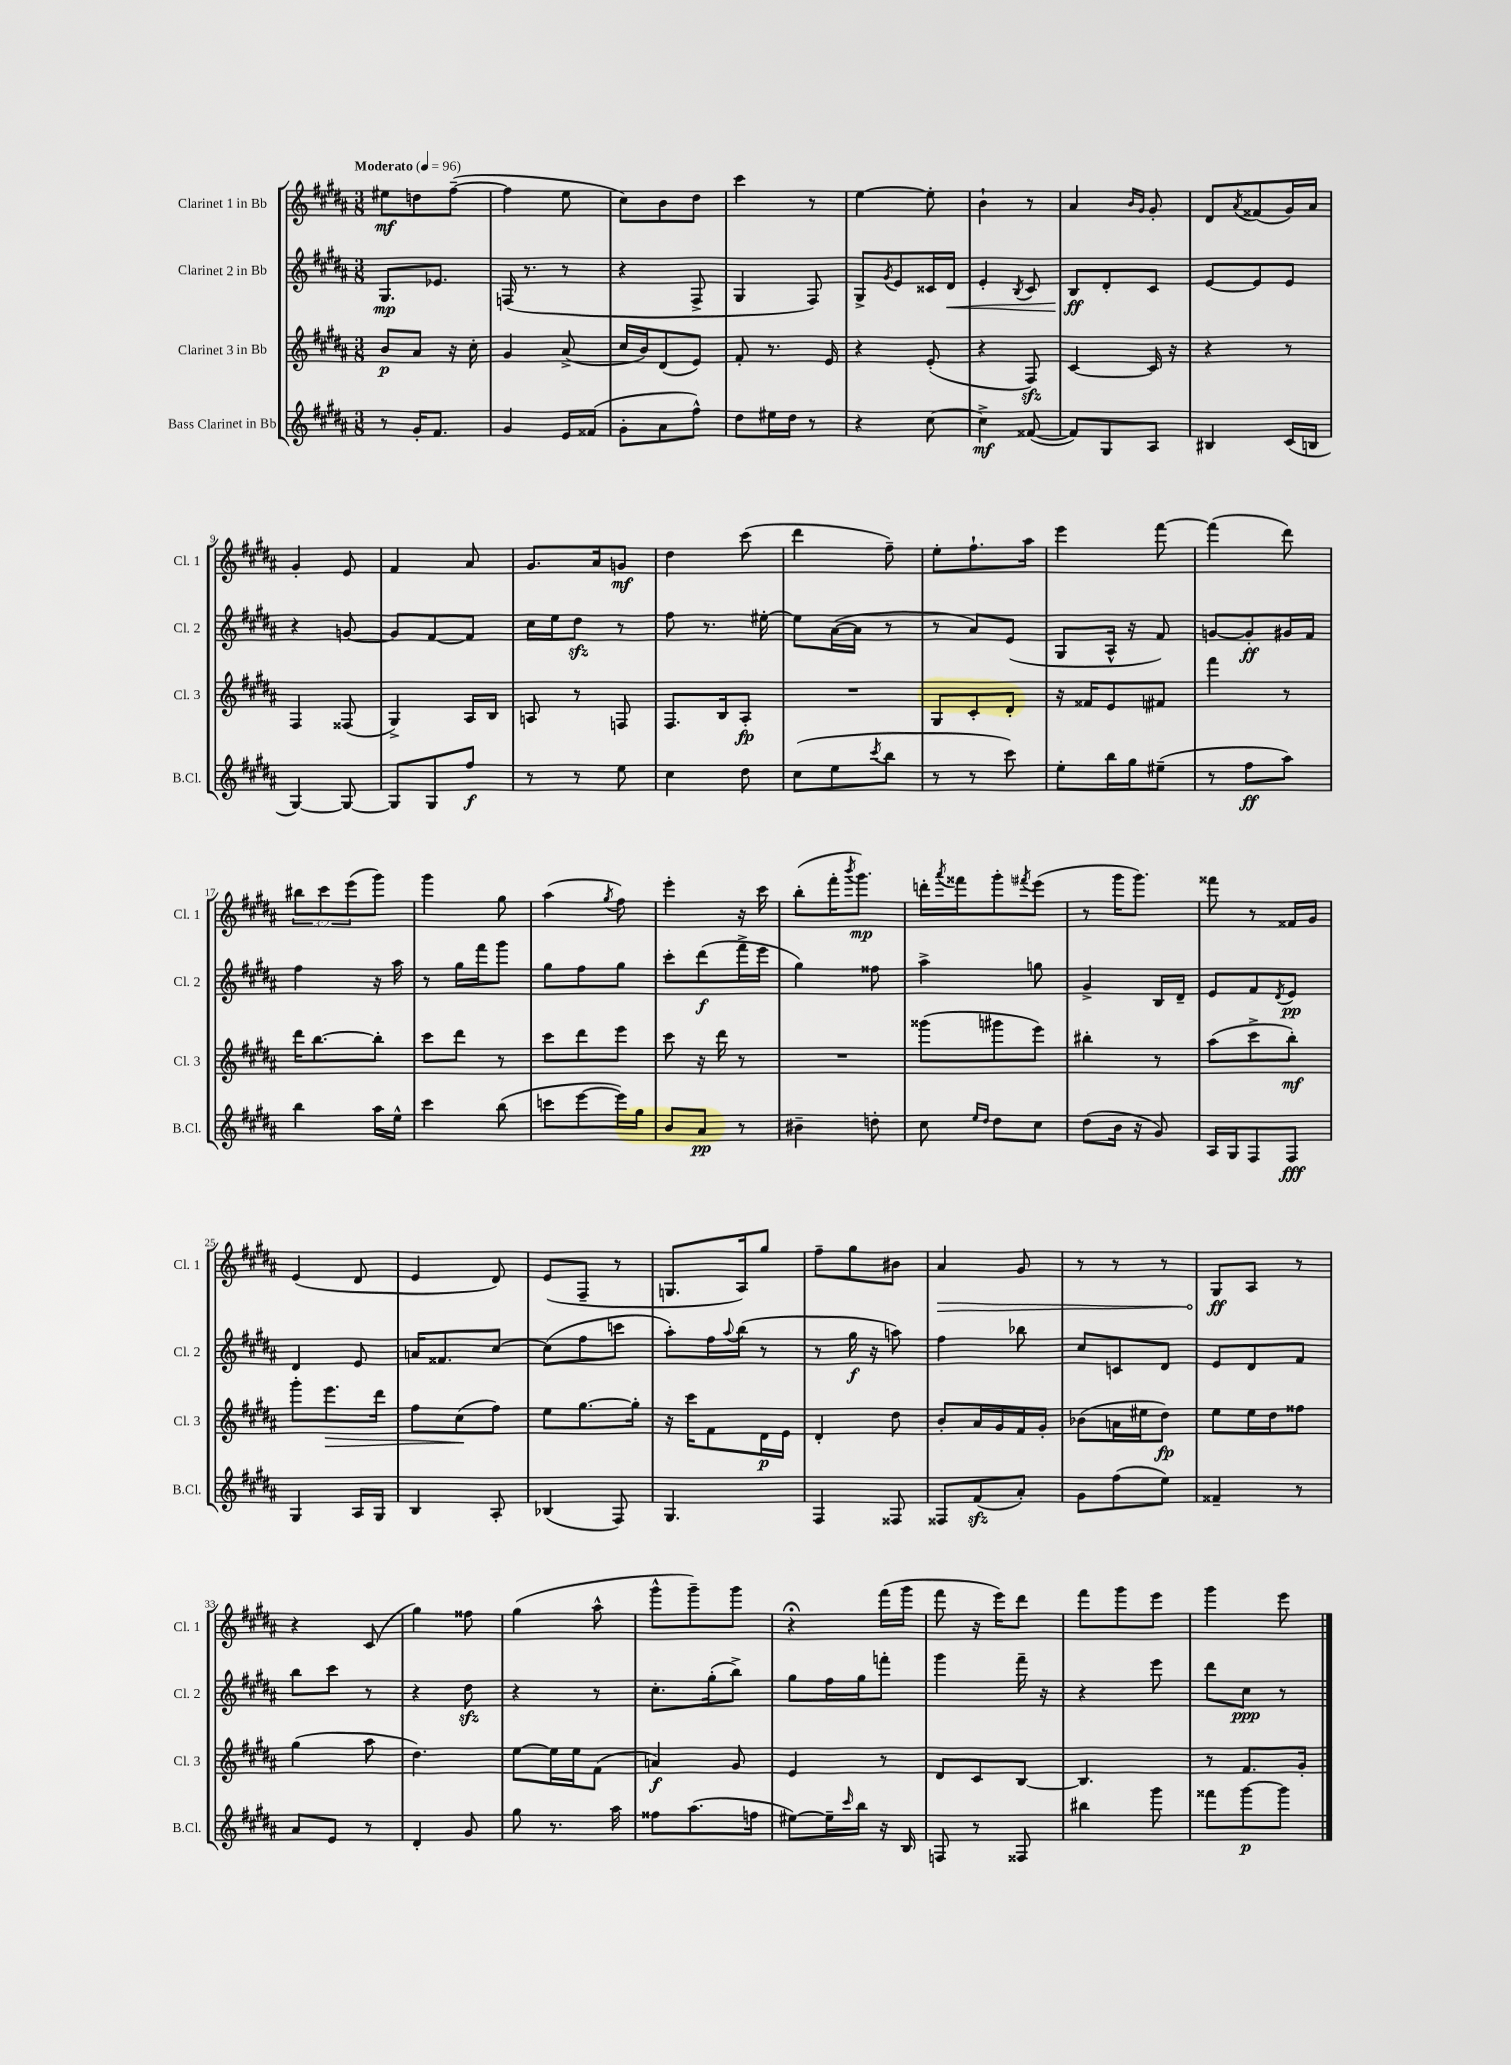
<<
\new StaffGroup <<
\new Staff = "s0" \with { instrumentName = "Clarinet 1 in Bb" shortInstrumentName = "Cl. 1" } {
    \clef treble \key b \major \numericTimeSignature \time 3/8 \override Staff.TupletNumber.text = #tuplet-number::calc-fraction-text \tempo "Moderato" 4 = 96
    eis''8\mf d''8 fis''8~--( |
    fis''4 e''8 |
    cis''8) b'8 dis''8 |
    cis'''4 r8 |
    e''4~ e''8-. |
    b'4-! r8 |
    ais'4 \grace { b'16 gis'16 } gis'8-. |
    dis'8 \acciaccatura { ais'8 } fisis'8( gis'16) ais'16 |
    gis'4-. e'8 |
    fis'4 ais'8 |
    gis'8. ais'16 g'8\mf |
    dis''4 cis'''8( |
    dis'''4 fis''8--) |
    e''8-. fis''8.-! ais''16 |
    e'''4 fis'''8~ |
    fis'''4( dis'''8) |
    \tuplet 3/2 { bis''8 cis'''8 e'''8( } gis'''8) |
    gis'''4 gis''8 |
    ais''4( \acciaccatura { gis''8 } fis''8) |
    e'''4-. r16 cis'''16 |
    b''8-.( fis'''16-. \acciaccatura { b'''8 } gis'''8.\mp) |
    d'''16-. \acciaccatura { ais'''8 } fisis'''16 gis'''8-. \acciaccatura { fis'''8 } e'''8( |
    r8 gis'''16 gis'''8.) |
    fisis'''8 r8 fisis'16 gis'16 |
    e'4( dis'8 |
    e'4 dis'8) |
    e'8( fis8-- r8 |
    g8. ais16) gis''8 |
    fis''8-- gis''8 bis'8 |
    \once \override Hairpin.circled-tip = ##t ais'4\> gis'8 |
    r8 r8 r8 |
    gis8\ff\! ais8 r8 |
    r4 cis'8( |
    gis''4) fisis''8 |
    gis''4( ais''8-^ |
    gis'''8-^ gis'''8--) gis'''8 |
    r4\fermata fis'''16( gis'''16 |
    fis'''8 r16 e'''16) dis'''8 |
    fis'''8 gis'''8 e'''8 |
    gis'''4 e'''8 \bar "|." |
}
\new Staff = "s1" \with { instrumentName = "Clarinet 2 in Bb" shortInstrumentName = "Cl. 2" } {
    \clef treble \key b \major \numericTimeSignature \time 3/8
    gis8.\mp ees'8. |
    f16( r8. r8 |
    r4 fis8-> |
    gis4 fis8) |
    gis8-> \acciaccatura { gis'8 } e'8 cisis'16 dis'16\< |
    e'4-. \acciaccatura { b8 } cis'8 |
    b8\ff\! dis'8-. cis'8 |
    e'8~ e'8 e'8 |
    r4 g'8~ |
    g'8 fis'8~ fis'8 |
    cis''16 e''16 dis''8\sfz r8 |
    fis''8 r8. eis''16~-. |
    eis''8 ais'16~( ais'16 r8 |
    r8 ais'8) e'8( |
    gis8 ais16-^ r16 fis'8) |
    g'8~ g'8-.\ff gis'16 fis'16 |
    fis''4 r16 ais''16 |
    r8 gis''16 fis'''16 gis'''8 |
    gis''8 fis''8 gis''8 |
    cis'''8-. dis'''8\f( fis'''16-> e'''16 |
    gis''4) fisis''8 |
    ais''4-> g''8 |
    gis'4-> b16 dis'16-- |
    e'8 fis'8 \acciaccatura { dis'8 } e'8\pp |
    dis'4 e'8 |
    a'16 fisis'8. cis''8~ |
    cis''8( fis''8 c'''8 |
    ais''8-.) fis''16 \appoggiatura { ais''8 } b''16( r8 |
    r8 gis''16\f r16 a''8) |
    fis''4 bes''8 |
    cis''8 c'8 dis'8 |
    e'8 dis'8 fis'8 |
    b''8 cis'''8 r8 |
    r4 dis''8\sfz |
    r4 r8 |
    cis''8.-. gis''16-.( b''8->) |
    gis''8 fis''16 gis''16 f'''8-. |
    gis'''4 fis'''16-- r16 |
    r4 e'''8 |
    dis'''8 cis''8\ppp r8 \bar "|." |
}
\new Staff = "s2" \with { instrumentName = "Clarinet 3 in Bb" shortInstrumentName = "Cl. 3" } {
    \clef treble \key b \major \numericTimeSignature \time 3/8
    b'8\p ais'8 r16 cis''16-. |
    gis'4 ais'8->( |
    cis''16 b'16) dis'8( e'8) |
    fis'8-. r8. e'16 |
    r4 e'8-.( |
    r4 fis8\sfz) |
    cis'4~ cis'16 r16 |
    r4 r8 |
    fis4 fisis8( |
    gis4->) ais16 b16 |
    a8 r8 f8 |
    fis8. b16 ais8-.\fp |
    R4. |
    gis8 cis'8-. dis'8-. |
    r16 fisis'16 e'8 fis'8 |
    fis'''4 r8 |
    dis'''16 b''8.~ b''8-. |
    cis'''8 dis'''8 r8 |
    cis'''8 dis'''8 e'''8 |
    cis'''8 r16 dis'''16 r8 |
    R4. |
    gisis'''8( gis'''8 e'''8) |
    bis''4-. r8 |
    ais''8( cis'''8-> b''8-.\mf) |
    gis'''8-. e'''8.\> dis'''16 |
    fis''8 cis''8\!( fis''8) |
    e''8 gis''8.~ gis''16-. |
    r16 cis'''16 fis'8 dis'16\p e'16 |
    dis'4-. dis''8 |
    b'8-. ais'16 gis'16 fis'16 gis'16-. |
    bes'8( a'16 eis''16 dis''8\fp) |
    e''8 e''16 dis''16 fisis''8 |
    gis''4( ais''8 |
    dis''4.) |
    e''8~ e''16 e''16 fis'8( |
    a'4\f) gis'8 |
    e'4 r8 |
    dis'8 cis'8 b8~ |
    b4. |
    r8 fis'8. gis'16-. \bar "|." |
}
\new Staff = "s3" \with { instrumentName = "Bass Clarinet in Bb" shortInstrumentName = "B.Cl." } {
    \clef treble \key b \major \numericTimeSignature \time 3/8
    r8 gis'16-. fis'8. |
    gis'4 e'16 fisis'16( |
    gis'8-. ais'8 fis''8-^) |
    dis''8 eis''16 dis''16 r8 |
    r4 cis''8~ |
    cis''4->\mf fisis'8~( |
    fisis'8) gis8 ais8 |
    bis4 cis'16( b16 |
    gis4~) gis8~ |
    gis8 gis8 fis''8\f |
    r8 r8 e''8 |
    cis''4 dis''8 |
    cis''8( e''8 \acciaccatura { cis'''8 } b''8 |
    r8 r8 cis'''8) |
    e''8-. b''16 gis''16 eis''8--( |
    r8 fis''8\ff ais''8) |
    b''4 ais''16 e''16-^ |
    cis'''4 b''8( |
    c'''8 e'''8~ e'''16) gis''16 |
    b'8 ais'8\pp r8 |
    bis'4-- d''8-. |
    cis''8 \grace { e''16 dis''16 } dis''8 cis''8 |
    dis''8( b'16 r16 gis'8) |
    ais16 gis16 fis8 fis8\fff |
    gis4 ais16 gis16 |
    b4 ais8-. |
    bes4( fis8) |
    gis4. |
    fis4 fisis8 |
    fisis8 fis'8\sfz( ais'8-.) |
    gis'8 fis''8( e''8) |
    fisis'4-- r8 |
    ais'8 e'8 r8 |
    dis'4-. gis'8 |
    gis''8 r8. ais''16 |
    fisis''8 ais''8.( f''16 |
    eis''8~) eis''16-- \grace { cis'''16 } b''16 r16 b16 |
    f8 r8 fisis8 |
    bis''4 gis'''8 |
    fisis'''8 gis'''8~\p gis'''8 \bar "|." |
}
>>
>>
